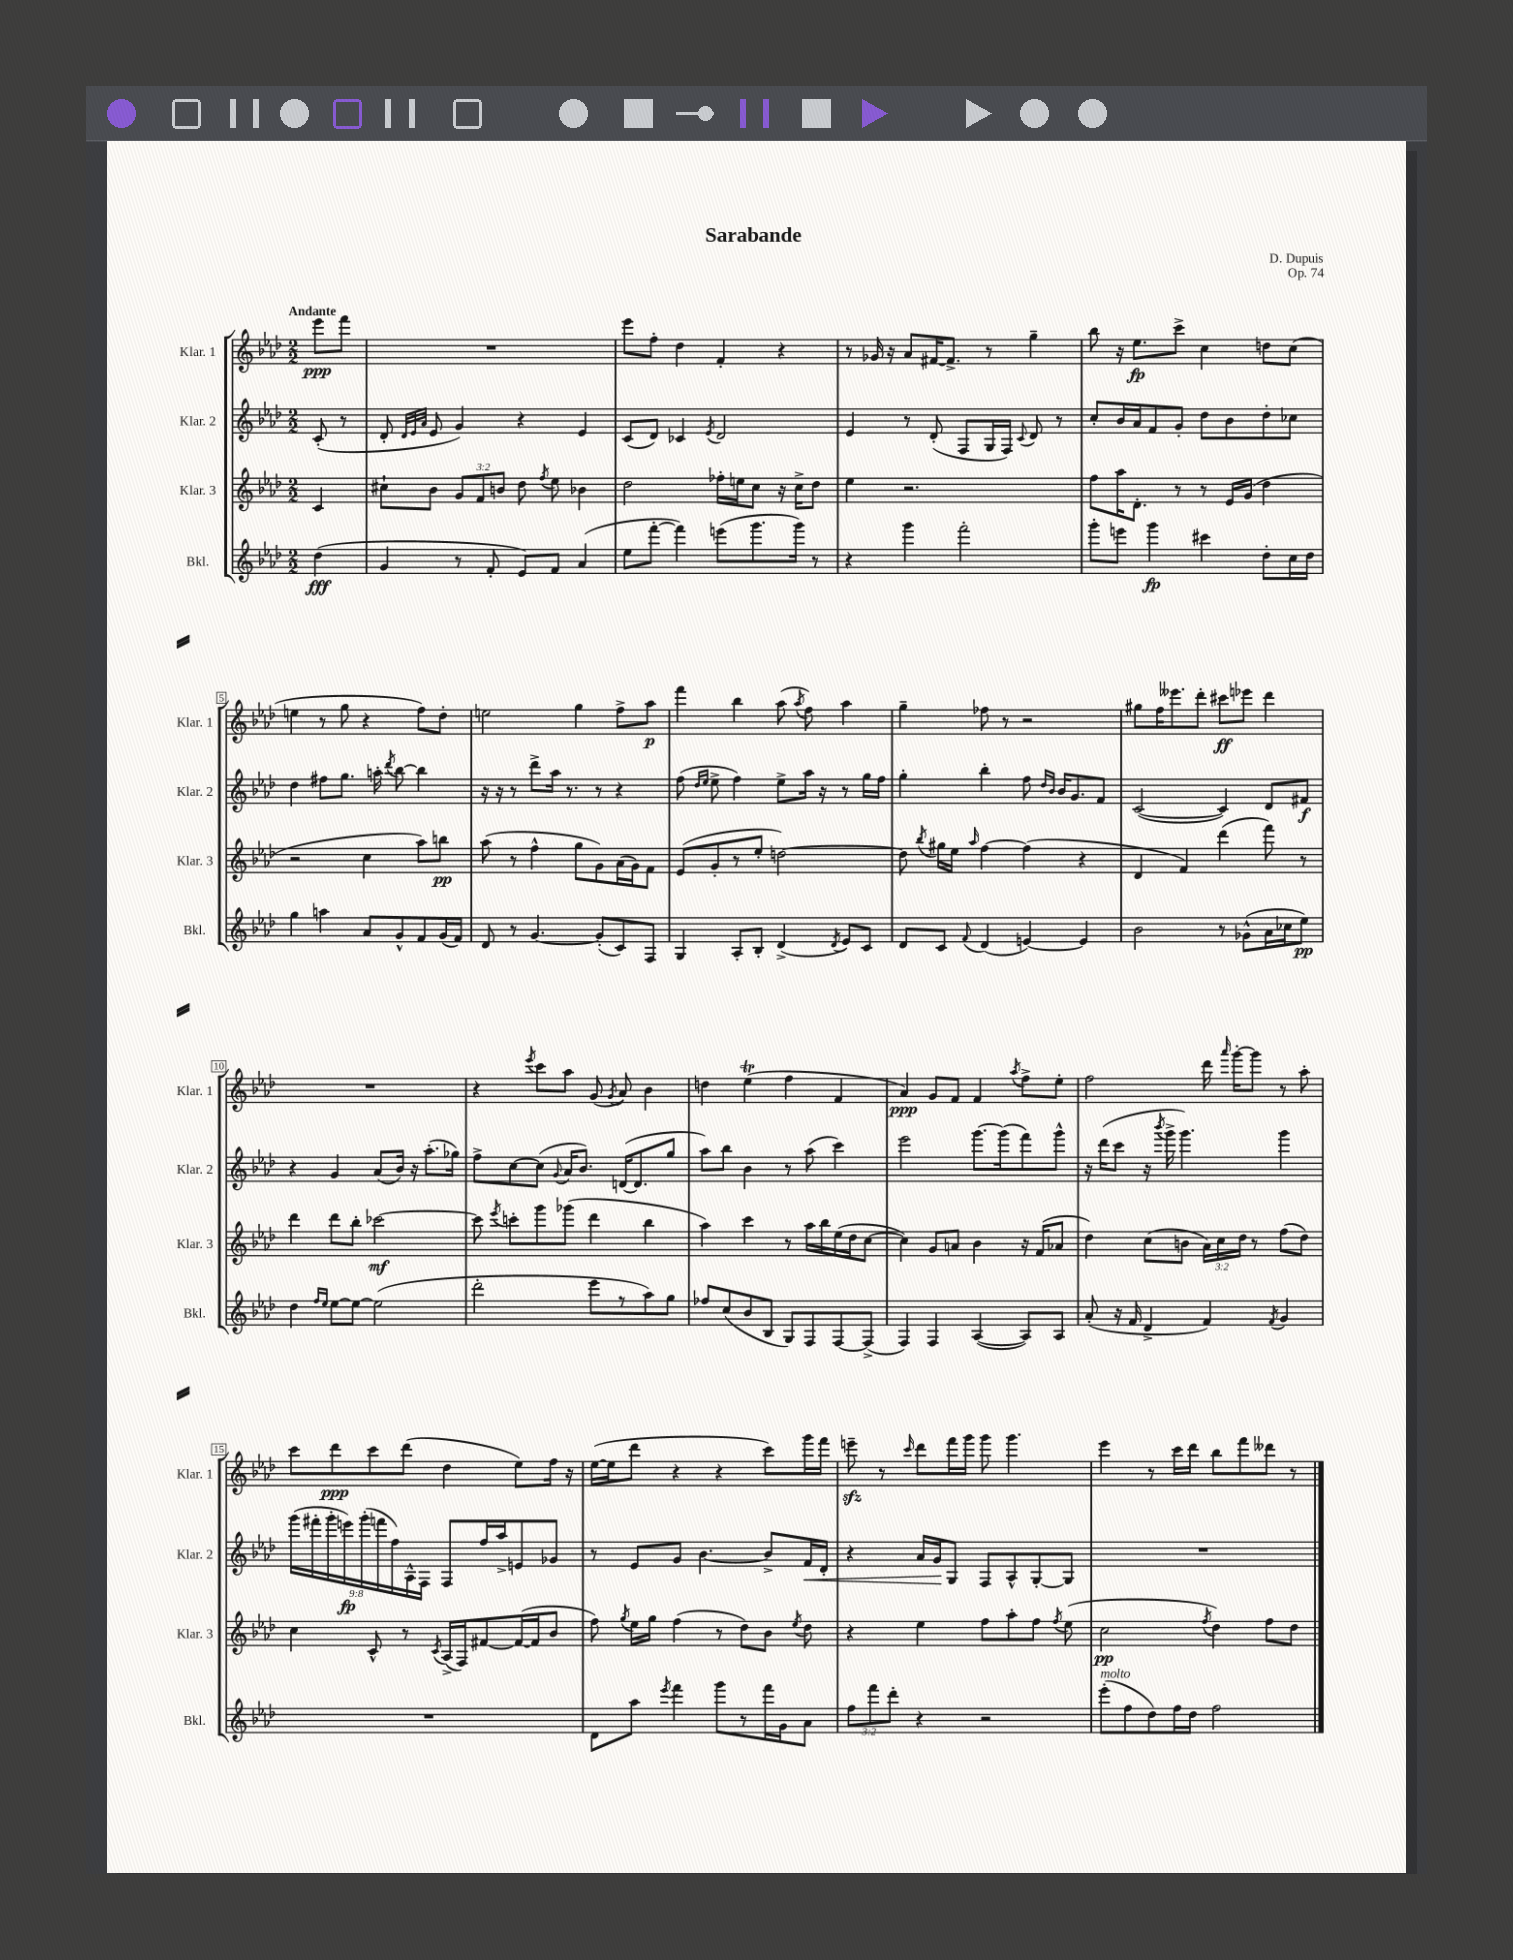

**kern	**kern	**kern	**kern
*staff4	*staff3	*staff2	*staff1
*clefG2	*clefG2	*clefG2	*clefG2
*k[b-e-a-d-]	*k[b-e-a-d-]	*k[b-e-a-d-]	*k[b-e-a-d-]
*M2/2	*M2/2	*M2/2	*M2/2
(4dd-	4c	(8c'	8eee-
.	.	8r	8fff
=	=	=	=
4g	8cc#`	8d-'	1r
.	.	32qqd-	.
.	.	32qqe-	.
.	.	32qqa-	.
.	8b-	8e-	.
8r	12g	4g)	.
.	12f	.	.
8f'	.	.	.
.	12b	.	.
8e-)	8dd-	4r	.
.	8qff	.	.
8f	8ee-	.	.
(4a-	4b-	4e-	.
=	=	=	=
8ee-	2dd-	(8c	8eee-
[8fff'	.	8d-)	8ff'
4fff])	.	4c-	4dd-
.	.	8qe-	.
(8eee	16ff-'	2d-	4f'
.	16ee	.	.
8.ggg	8cc	.	.
.	16r	.	4r
16ggg)	16cc^	.	.
8r	8dd-	.	.
=	=	=	=
4r	4ee-	4e-	8r
.	.	.	16g-
.	.	.	16r
4ggg	2.r	8r	8a-
.	.	(8d-'	[16f#
.	.	.	8.f#^]
2fff'	.	8F	.
.	.	16G	8r
.	.	16F)	.
.	.	8qqc	.
.	.	8d-	4gg~
.	.	8r	.
=	=	=	=
8ggg'	8ff	8cc'	8bb-
8eee	16aa-	16b-	16r
.	8.d-'	16a-	8.ee-
4ggg	.	8f	.
.	8r	8g'	8ccc^
4ccc#	8r	8dd-	4cc
.	16e-	8b-	.
.	(16g	.	.
8dd-'	4dd-	8dd-'	8dd
16cc	.	8cc-	(8cc
16dd-	.	.	.
=	=	=	=
4gg	2r	4dd-	4ee
4aa	.	8ff#	8r
.	.	8.gg	8gg
8a-	4cc	.	4r
.	.	16aa'	.
.	.	8qddd-	.
8g^^	.	[8bb-	.
8f	8aa-)	4bb-]	8ff)
(16g	8bb	.	8dd-'
16f)	.	.	.
=	=	=	=
8d-	(8aa-	16r	2ee
.	.	16r	.
8r	8r	8r	.
[4.g	4ff^^	8ddd-^	.
.	.	16aa-	.
.	.	8.r	.
.	8gg	.	4gg
(8g']	8g)	8r	.
8c)	(16a-	4r	8ff^
.	16g)	.	.
8F	8f	.	8aa-
=	=	=	=
4G	(8e-	(8ff	4fff
.	.	16qqdd-	.
.	.	16qqee-	.
.	8g'	8ee-^	.
8A-'	8r	4ff)	4bb-
8B-'	8ee-'	.	.
(4d-^	[2dd)	8ee-^	(8aa-
.	.	.	8qaa-
.	.	16aa-	8ff)
.	.	16r	.
8qd-	.	.	.
8e-)	.	8r	4aa-
8c	.	16gg	.
.	.	16ff	.
=	=	=	=
8d-	8dd]	4gg'	4gg~
.	8qbb-	.	.
8c	16gg#	.	.
.	16ee-	.	.
8qqf	16qqaa-	.	.
(4d-	[4ff	4bb-'	8ff-
.	.	.	8r
[4e)	(4ff]	8ff	2r
.	.	16qqdd-	.
.	.	16qqb-	.
.	.	16b-	.
.	.	8.g	.
4e]	4r	.	.
.	.	8f	.
=	=	=	=
2b-	4d-	([2c	8gg#
.	.	.	16ff
.	.	.	8.eee--
.	4f)	.	.
.	.	.	8ddd-'
8r	(4ddd-	4c])	8ccc#
(8g-^^	.	.	8eee-
16a-	8fff)	8d-	4ddd-
16cc-	.	.	.
8ee-)	8r	8f#	.
=	=	=	=
4dd-	4ddd-	4r	1r
16qqff	.	.	.
16qqee-	.	.	.
[8ee-	8ddd-	4g	.
8ee-_	8bb-'	.	.
(2ee-]	[2ccc-	(8a-	.
.	.	16b-)	.
.	.	16r	.
.	.	(8.aa-'	.
.	.	16gg-)	.
=	=	=	=
2ddd-'	8ccc-]	8ff^	4r
.	8qeee-	.	.
.	8ccc'	[8cc	.
.	.	.	8qeee-
.	8ggg	(8cc]	8ccc
.	.	8qqg	.
.	(8ggg-	16a-	8aa-
.	.	8.b-)	.
8eee-	4ddd-	.	(8g
.	.	.	8qg
8r	.	([16d	8a-)
.	.	8.d]	.
8aa-)	4bb-	.	4b-
8gg	.	8gg	.
=	=	=	=
8ff-	4aa-)	8aa-)	4dd
(8cc	.	8bb-	.
8b-	4ccc	4b-	(4ee-
8B-	.	.	.
8G)	8r	8r	4ff
8F	16aa-	(8aa-	.
.	16bb-	.	.
[8F	(16ee-	4ccc)	4f
.	16dd-	.	.
(8F^]	[8cc	.	.
=	=	=	=
4F)	4cc])	2eee-	4a-)
4F	8g	.	8g
.	8a	.	8f
([4A-	4b-	[8.ggg	4f
.	.	(16ggg]	.
.	.	.	8qaa-
8A-])	16r	8fff)	8ff^
.	(16f	.	.
8A-	8a-	8ggg^^	8ee-'
=	=	=	=
(8a-'	4dd-)	16r	2ff
.	.	(16ddd-	.
16r	.	8ccc	.
16f	.	.	.
4d-^	(8cc	16r	.
.	.	8qbbb-	.
.	.	16ggg^	.
.	8b	4.ggg)	.
4f)	24a-)	.	16ddd-
.	24cc	.	.
.	.	.	16qqaaa-
.	.	.	[16ggg'
.	24dd-	.	.
.	8r	.	8ggg]
8qf	.	.	.
4g	(8ff	4ggg	8r
.	8dd-)	.	8aa-'
=	=	=	=
1r	4cc	(18ggg	8ccc
.	.	18fff#'	.
.	.	18ggg'	.
.	.	.	8ddd-
.	.	18eee)	.
.	.	(18ggg'	.
.	8c^^	.	8ccc
.	.	18fff	.
.	.	18ff)	.
.	8r	.	(8ddd-
.	.	18A-^^	.
.	.	18F	.
.	8qc	.	.
.	(16A-^	8F	4dd-
.	16F)	.	.
.	[8f#	16ff	.
.	.	16aa-^	.
.	(16f#_	8e	8ee-)
.	16f#]	.	.
.	8b-	8g-	16ff
.	.	.	16r
=	=	=	=
8d-	8ff)	8r	([16ee-
.	.	.	16ee-]
.	8qgg	.	.
8aa-	16ee-	8e-	8ddd-
.	16gg	.	.
8qeee-	.	.	.
4fff	(4ff	8g	4r
.	.	[4.b-	.
8ggg	8r	.	4r
8r	8dd-)	.	.
16fff	8b-	8b-^]	8ccc)
16g	.	.	.
.	8qee-	.	.
8a-	8dd-	16f	16ggg
.	.	16d-'	16fff
=	=	=	=
12ff	4r	4r	8eee~
12fff	.	.	.
.	.	.	8r
12ddd-'	.	.	.
.	.	.	16qqccc
4r	4ee-	16a-	8ddd-
.	.	16g	.
.	.	8G	16fff
.	.	.	16ggg
2r	8ff	8F	8ggg
.	8aa-'	8A-^^	4.ggg
.	8ff	[8G'	.
.	8qff	.	.
.	(8ee-	8G]	.
=	=	=	=
(8eee-'	2cc	1r	4eee-
8ff	.	.	.
8dd-)	.	.	8r
16ff	.	.	16ccc
16dd-	.	.	16ddd-
.	8qff	.	.
2ff	4dd-)	.	8bb-
.	.	.	8fff
.	8ff	.	8ddd--
.	8dd-	.	8r
==	==	==	==
*-	*-	*-	*-
